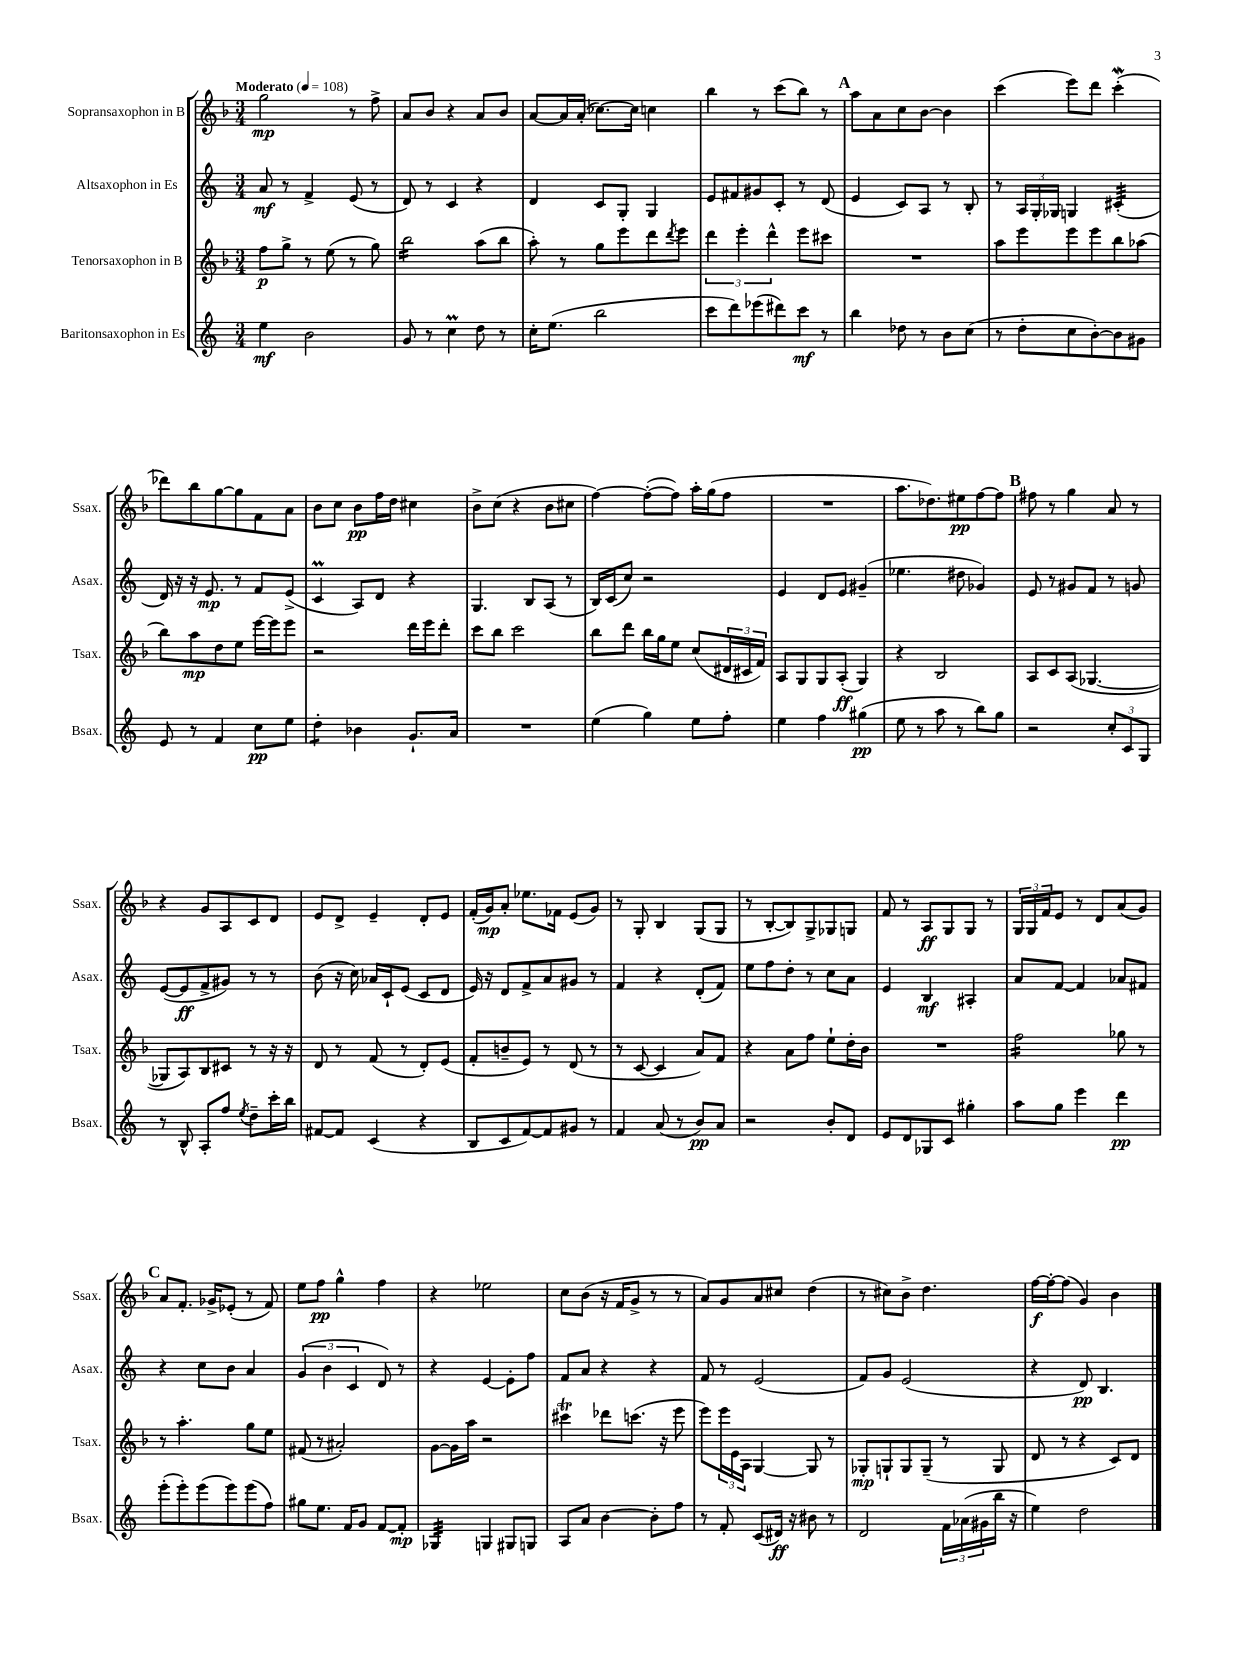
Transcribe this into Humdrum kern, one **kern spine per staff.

**kern	**kern	**kern	**kern
*staff4	*staff3	*staff2	*staff1
*clefG2	*clefG2	*clefG2	*clefG2
*k[]	*k[b-]	*k[]	*k[b-]
*M3/4	*M3/4	*M3/4	*M3/4
*MM108	*MM108	*MM108	*MM108
4ee	8ff	8a	2gg
.	8gg^	8r	.
2b	8r	4f^	.
.	(8ee	.	.
.	8r	(8e	8r
.	8gg)	8r	8ff^
=	=	=	=
8g	2bb-	8d)	8a
8r	.	8r	8b-
4cc	.	4c	4r
8dd	(8aa	4r	8a
8r	8bb-	.	8b-
=	=	=	=
16cc'	8aa')	4d	[8a
(8.ee	.	.	.
.	8r	.	16a]
.	.	.	(16a'
2bb	8gg	8c	[8.cc-)
.	8eee	8G'	.
.	.	.	16cc-]
.	8ddd	4G	4cc
.	8qddd	.	.
.	8eee	.	.
=	=	=	=
8ccc	6ddd	8e	4bb-
8ddd)	.	8f#	.
.	6eee'	.	.
(8eee-	.	8g#	8r
.	6ddd^^	.	.
8ddd#)	.	8c'	(8ccc
8ccc	8eee	8r	8bb-)
8r	8ccc#	(8d	8r
=	=	=	=
4bb	2.r	4e	8aa
.	.	.	8a
8dd-	.	8c)	8cc
8r	.	8A	[8b-
8b	.	8r	4b-]
(8cc	.	8B'	.
=	=	=	=
8r	8aa	8r	(4ccc
8dd'	8eee	24A	.
.	.	24G'	.
.	.	24G-	.
8cc	8eee	4G	8eee)
[8b')	8eee	.	8ddd
8b]	8bb-	(4c#'	(4ccc'
8g#	(8aa-	.	.
=	=	=	=
8e	8bb-)	16d)	8ddd-)
.	.	16r	.
8r	8aa	16r	8bb-
.	.	8.e	.
4f	8dd	.	[8gg
.	8ee	8r	8gg]
8cc	[16eee	8f	8f
.	16eee]	.	.
8ee	8eee	(8e^	8a
=	=	=	=
4dd'	2r	4c	8b-
.	.	.	8cc
4b-	.	8A)	8b-
.	.	8d	16ff
.	.	.	16dd
8.g`	16ddd	4r	4cc#
.	16eee	.	.
.	8ddd'	.	.
16a	.	.	.
=	=	=	=
2.r	8ccc	4.G	8b-^
.	8bb-	.	(8cc
.	2ccc	.	4r
.	.	8B	.
.	.	(8A	8b-
.	.	8r	8cc#
=	=	=	=
(4ee	8bb-	16B)	[4ff)
.	.	(16c	.
.	8ddd	8cc)	.
4gg)	16bb-	2r	(8ff'_
.	16gg	.	.
.	8ee	.	8ff])
8ee	(8cc	.	16aa'
.	.	.	(16gg
8ff'	24d#	.	8ff
.	24c#	.	.
.	24f)	.	.
=	=	=	=
4ee	8A	4e	2.r
.	8G	.	.
4ff	8G	8d	.
.	(8A'	8e	.
(4gg#	4G)	(4g#~	.
=	=	=	=
8ee	4r	4.ee-	8.aa
8r	.	.	.
.	.	.	8.dd-)
8aa	2B-	.	.
8r	.	8dd#	8ee#
8bb)	.	4g-)	[8ff
8gg	.	.	8ff]
=	=	=	=
2r	8A	8e	8ff#
.	8c	8r	8r
.	(8A	8g#	4gg
.	[4.G-	8f	.
12cc'	.	8r	8a
12c	.	.	.
.	.	8g	8r
12G	.	.	.
=	=	=	=
8r	8G-]	([8e	4r
8B^^	8A)	8e]	.
8A'	8B-	8f^	8g
8ff	8c#	8g#)	8A
8qee	.	.	.
8dd~	8r	8r	8c
16ccc'	16r	8r	8d
16bb	16r	.	.
=	=	=	=
[8f#	8d	(8b	8e
8f#]	8r	16r	8d^
.	.	16cc)	.
(4c	(8f	16a-	4e~
.	.	16c`	.
.	8r	(8e	.
4r	8d')	8c	8d'
.	(8e	8d	8e
=	=	=	=
8B	8f'	16e)	(16f'
.	.	16r	16g)
8c	8b~	8d	8a'
[8f)	8e)	8f^	8.ee-
8f]	8r	8a	.
.	.	.	16f-
8g#	(8d	8g#	(8e
8r	8r	8r	8g)
=	=	=	=
4f	8r	4f	8r
.	[8c	.	8G'
(8a	4c]	4r	4B-
8r	.	.	.
8b)	8a)	(8d'	(8G
8a	8f	8f)	8G
=	=	=	=
2r	4r	8ee	8r
.	.	8ff	[8B-'
.	8a	8dd'	8B-])
.	8ff	8r	8G^
8b'	8ee`	8cc	8G-
8d	16dd'	8a	8G
.	16b-	.	.
=	=	=	=
8e	2.r	4e	8f
8d	.	.	8r
8G-	.	4B	8A
8c	.	.	8G
4gg#'	.	4A#'	8G
.	.	.	8r
=	=	=	=
8aa	2ff	8a	24G
.	.	.	24G
.	.	.	24f
8gg	.	[8f	8e
4eee	.	4f]	8r
.	.	.	8d
4ddd	8gg-	8a-	(8a
.	8r	8f#	8g)
=	=	=	=
(8eee'	8r	4r	8a
8eee')	4.aa'	.	8.f'
(8eee	.	8cc	.
.	.	.	16g-^
8eee)	.	8b	(8e-'
(8eee	8gg	4a	8r
8ff)	8ee	.	8f)
=	=	=	=
8gg#	(8f#	(6g	8ee
8.ee	8r	.	8ff
.	.	6b	.
.	2a#')	.	4gg^^
16f	.	.	.
.	.	6c	.
8g	.	.	.
[8f	.	8d)	4ff
8f']	.	8r	.
=	=	=	=
4G-	[8g	4r	4r
.	16g]	.	.
.	16aa	.	.
4G	2r	[4e	2ee-
8G#	.	8e']	.
8G	.	8ff	.
=	=	=	=
8A	4ccc#	8f	8cc
8a	.	8a	(8b-
[4b	8ddd-	4r	16r
.	.	.	16f
.	(8.ccc	.	8g^
8b']	.	4r	8r
.	16r	.	.
8ff	8eee	.	8r
=	=	=	=
8r	8eee)	8f	8a)
8f'	24eee	8r	8g
.	24e	.	.
.	24A	.	.
(8c	[4G	(2e	8a
16d#)	.	.	8cc#
16r	.	.	.
8b#	8G]	.	(4dd
8r	8r	.	.
=	=	=	=
2d	8G-'	8f)	8r
.	8G`	8g	8cc#)
.	8G	(2e	8b-^
.	(8G~	.	4.dd
24f	8r	.	.
(24a-	.	.	.
24g#	.	.	.
16bb	8G	.	.
16r	.	.	.
=	=	=	=
4ee)	8d	4r	[16ff
.	.	.	16ff'_
.	8r	.	(8ff]
2dd	4r	8d)	4g)
.	.	4.B	.
.	8c)	.	4b-
.	8d	.	.
==	==	==	==
*-	*-	*-	*-
